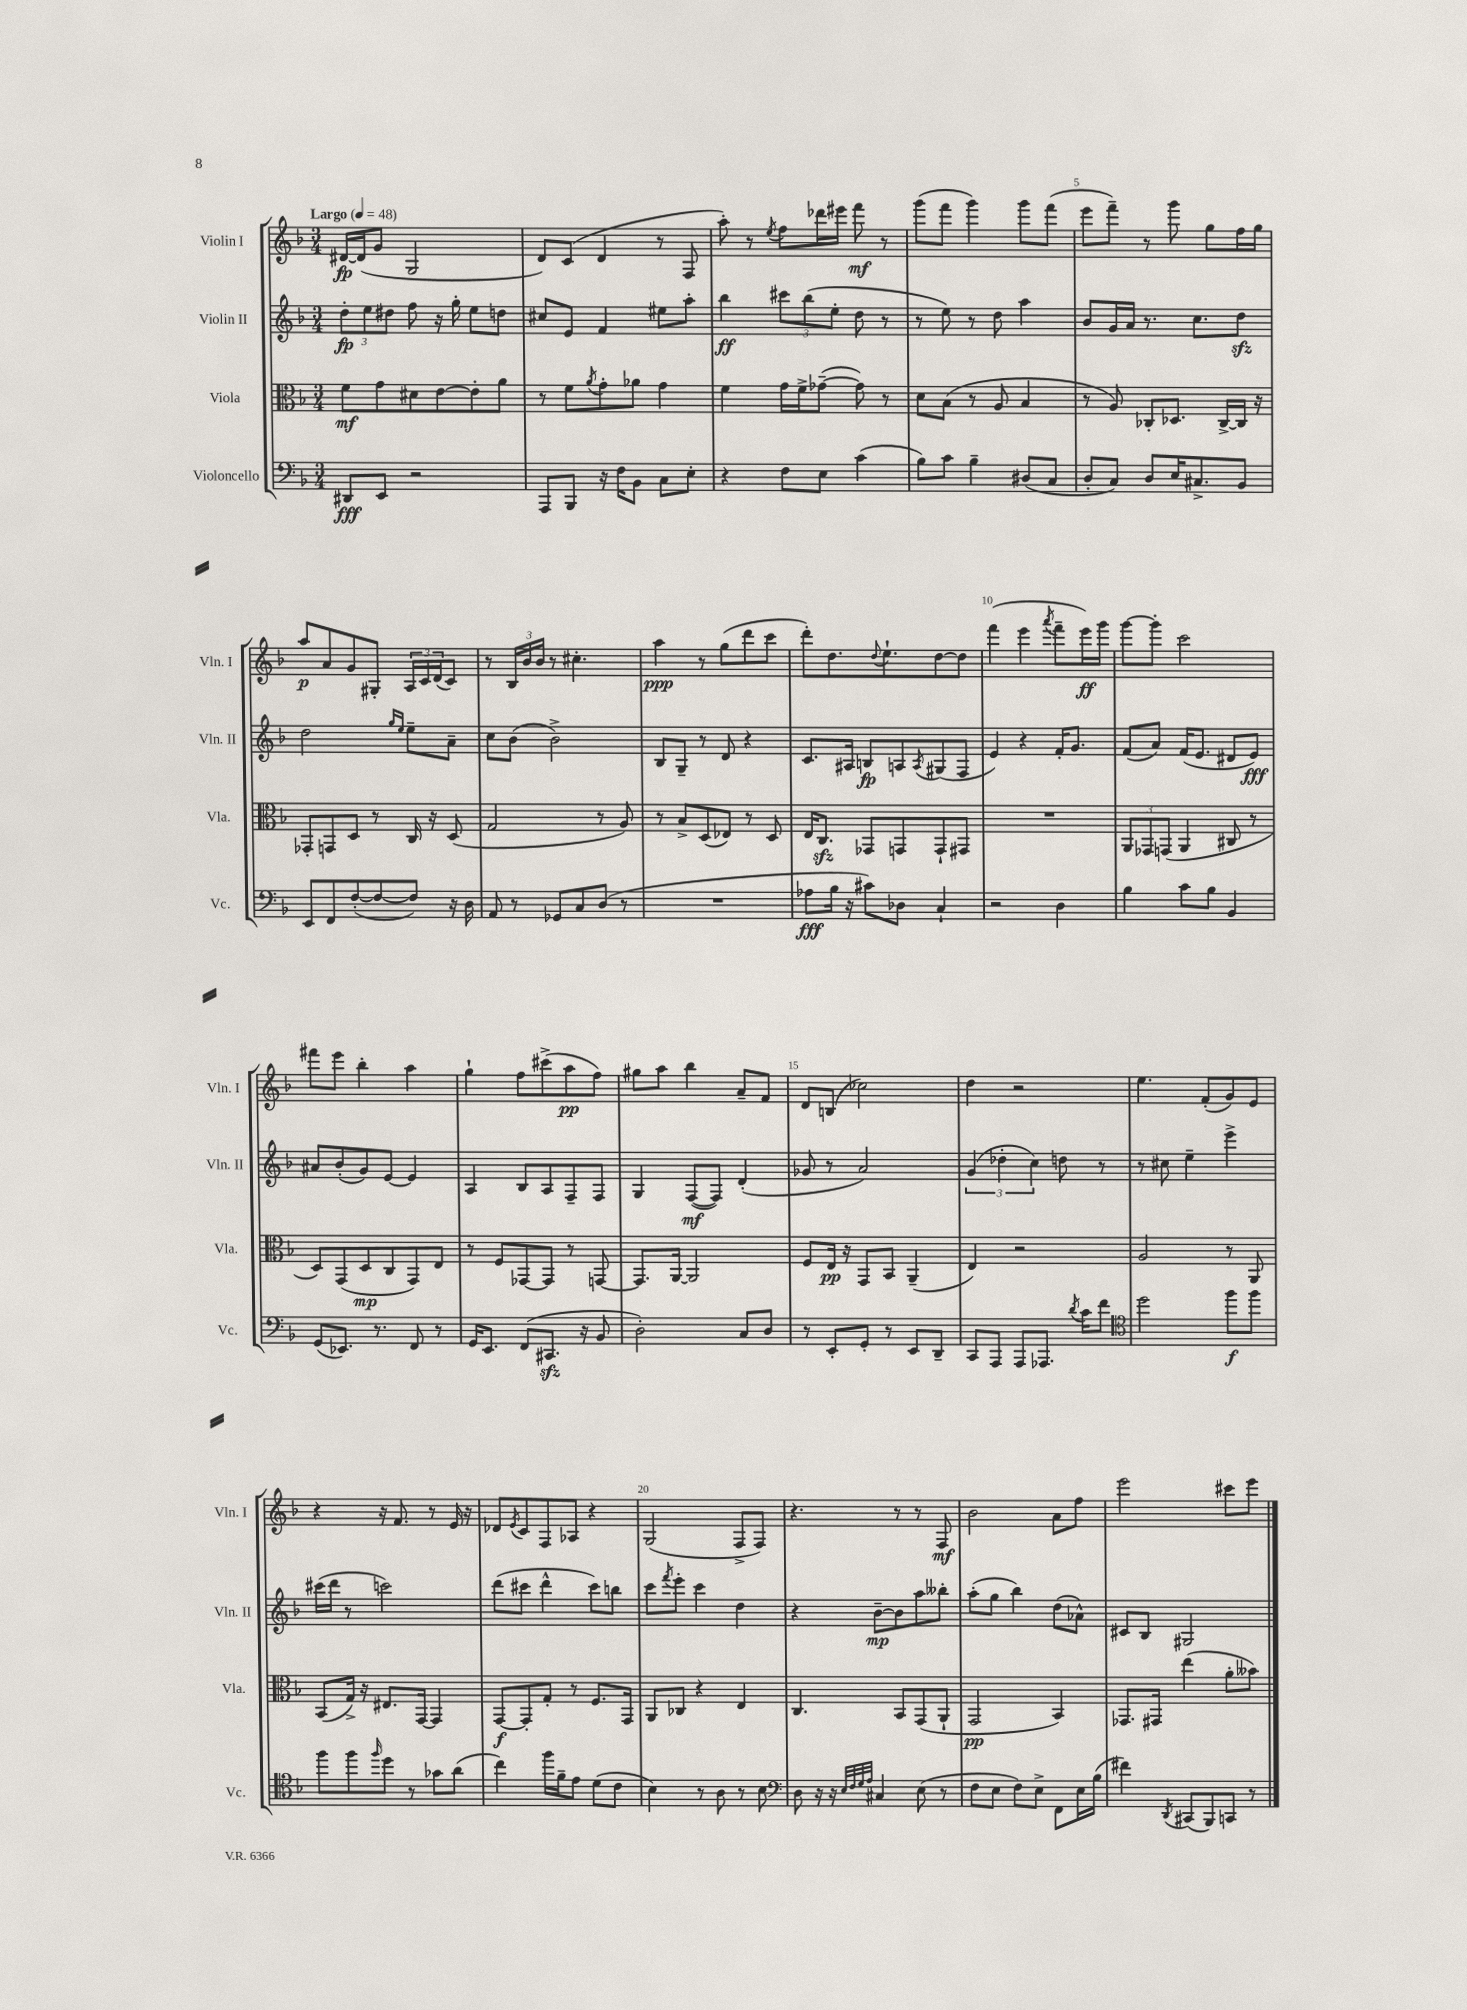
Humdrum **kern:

**kern	**kern	**kern	**kern
*staff4	*staff3	*staff2	*staff1
*clefF4	*clefC3	*clefG2	*clefG2
*k[b-]	*k[b-]	*k[b-]	*k[b-]
*M3/4	*M3/4	*M3/4	*M3/4
*MM48	*MM48	*MM48	*MM48
8DD#/L	8f\L	12dd'\L	[16d#/LL
.	.	.	(16d#/]J
.	.	12ee\	.
8EE/J	8g\	.	8g/J
.	.	12dd#\J	.
2r	8d#\	8ff\	2G/
.	[8e\	16r	.
.	.	16gg'\	.
.	8e'\]	8ee\L	.
.	8a\J	8dd\J	.
=	=	=	=
8AAA/L	8r	8cc#/L	8d/L)
8BBB-/J	8f\L	8e/J	(8c/J
.	8qa/	.	.
16r	8g'\	4f/	4d/
16F\LK	.	.	.
8BB-\J	8a-\J	.	.
8C\L	4g\	8ee#\L	8r
8E'\J	.	8aa'\J	8F/
=	=	=	=
4r	4f\	4bb-\	8aa'\)
.	.	.	8r
.	.	.	8qee/
8F\L	16g\LL	12ccc#\L	8ff\L
.	16f^\J	.	.
.	.	(12bb-\	.
8E\J	([8g-~\J	.	16ddd-\L
.	.	12ee'\J	.
.	.	.	16eee#\JJ
(4c\	8g-\])	8dd\	8fff\
.	8r	8r	8r
=	=	=	=
8B-\L)	8d\L	8r	(8ggg\L
8c\J	(8B-\J	8ee\)	8fff\J
4B-~\	8r	8r	4ggg\)
.	8A/	8dd\	.
(8D#/L	4B-/	4aa\	8ggg\L
8C/J	.	.	(8fff\J
=	=	=	=
8D'/L	8r	8b-/L	8eee\L
8C/J)	8A/)	16g/L	8fff~\J)
.	.	16a/JJ	.
8D/L	8C-'/L	8.r	8r
16E/K	8.D-/J	.	8ggg\
8.C#^/	.	8.cc\L	.
.	.	.	8gg\L
.	[16C-^/LL	.	.
8BB-/J	16C-/]JJ	8dd\J	16ff\L
.	16r	.	16gg\JJ
=	=	=	=
8EE/L	8GG-'/L	2dd\	8aa/L
8FF/	8GG/	.	8a/
([8F'/	8D/J	.	8g/
8F/_	8r	.	8G#'/J
.	.	16qqgg/LL	.
.	.	16qqee/JJ	.
8F/]J)	16C/	8ee~\L	24A/LL
.	.	.	24c/
.	16r	.	.
.	.	.	(24d/J
16r	(8D/	8a~\J	8c/J)
16D\	.	.	.
=	=	=	=
8AA/	2G/	8cc\L	8r
8r	.	(8b-\J	24B-/LL
.	.	.	24b-/
.	.	.	24b-/JJ
8GG-/L	.	2b-^\)	8r
8C/	.	.	4.cc#'\
(8D/J	8r	.	.
8r	8A/)	.	.
=	=	=	=
2.r	8r	8B-/L	4aa\
.	8B-^/L	8G~/J	.
.	(8D/	8r	8r
.	8E-/J)	8d/	(8gg\L
.	8r	4r	8ddd\
.	8D/	.	8ccc\J
=	=	=	=
8A-\L	16E/LK	8.c/L	8ddd'\L)
.	8.C/J	.	.
16B-\Jk	.	.	8.dd\
16r	.	16A#/Jk	.
8c#\L)	8GG-/L	8B/L	.
.	.	.	8qqdd/
.	.	.	8.ee`\
8D-\J	8GG/	8A/	.
.	.	8qA/	.
4C`/	8GG`/	(8G#/	[8dd\
.	8GG#/J	8F/J	8dd\]J
=	=	=	=
2r	2.r	4e/)	(4fff\
.	.	4r	4eee\
.	.	.	8qaaa/
4D\	.	16f'/LK	8fff~\L
.	.	8.g/J	.
.	.	.	16eee\L)
.	.	.	16ggg\JJ
=	=	=	=
4B-\	12AA/L	(8f/L	[8ggg\L
.	12GG-/	.	.
.	.	8a/J)	8ggg'\]J
.	(12GG/J	.	.
8c\L	4AA/	(16f/LK	2ccc\
.	.	8.e/J	.
8B-\J	.	.	.
4BB-/	8C#/	8d#/L	.
.	8r	8e/J)	.
=	=	=	=
(8GG/L	8D/L)	8a#/L	8fff#\L
8.EE-/J)	(8GG/	(8b-'/	8eee\J
.	8D/	8g/)	4bb-'\
8.r	.	.	.
.	8C/	[8e/J	.
8FF/	8GG/)	4e/]	4aa\
8r	8E/J	.	.
=	=	=	=
16GG/LK	8r	4A/	4gg`\
8.EE/J	.	.	.
.	8F/L	.	.
(8FF/L	[8GG-/	8B-/L	8ff\L
8.CC#/J	8GG-/]J	8A/	(8ccc#^\
.	8r	8F~/	8aa\
16r	.	.	.
8BB-/	[8GG/	8F/J	8ff\J)
=	=	=	=
2D'\)	8.GG/]L	4G/	8gg#\L
.	.	.	8aa\J
.	[16AA/Jk	.	.
.	2AA/]	([8F/L	4bb-\
.	.	8F/]J)	.
8C/L	.	(4d'/	8a~/L
8D/J	.	.	8f/J
=	=	=	=
8r	8F/L	8g-/	8d/L
8EE'/L	16E/Jk	8r	(8B/J
.	16r	.	.
8GG'/J	8GG/L	2a/)	2cc-\)
8r	8BB-/J	.	.
8EE/L	(4AA~/	.	.
8DD~/J	.	.	.
=	=	=	=
8CC/L	4E/)	(6g/	4dd\
8AAA/J	.	.	.
.	.	6dd-'\	.
8AAA/L	2r	.	2r
.	.	6cc\)	.
8.AAA-/J	.	.	.
.	.	8dd\	.
8qd/	.	.	.
16c\LK	.	.	.
8f\J	.	8r	.
=	=	=	=
*clefC4	*	*	*
2dd\	2A/	8r	4.ee\
.	.	8cc#\	.
.	.	4ee~\	.
.	.	.	(8f'/L
8ff\L	8r	4eee^\	8g/)
8ff\J	8AA/	.	8e/J
=	=	=	=
8ff\L	(8BB-/L	(16ccc#\LL	4r
.	.	16ddd\JJ	.
8ff\	16G^/Jk)	8r	.
.	16r	.	.
16qqff/	.	.	.
8dd\J	8.E#/L	2ccc\)	16r
.	.	.	8.f/
8r	.	.	.
.	[16GG/Jk	.	.
8g-\L	4GG/]	.	8r
(8a\J	.	.	16e/
.	.	.	16r
=	=	=	=
4cc\)	[8GG/L	(8ddd\L	8d-/L
.	.	.	8qe/
.	8GG'/]	8ccc#\J	8c/
16ff\LL	8G'/J	4ddd^^\	8F/
16f~\J	.	.	.
8e\J	8r	.	8A-/J
(8d\L	8.F/L	8ccc#\L)	4r
8c\J	.	8bb\J	.
.	16GG/Jk	.	.
=	=	=	=
4B-\)	8AA/L	8ccc\L	(2G/
.	.	8qfff/	.
.	8C-/J	8eee'\J	.
8r	4r	4ccc\	.
8A\	.	.	.
8r	4E/	4dd\	8F^/L
8B-\	.	.	8F/J)
=	=	=	=
*clefF4	*	*	*
8D\	4.C/	4r	4.r
16r	.	.	.
16r	.	.	.
32qqE/LLL	.	.	.
32qqF/	.	.	.
32qqG/	.	.	.
32qqA/JJJ	.	.	.
4C#/	.	[8b-~\L	.
.	8BB-/L	8b-\]	8r
(8E\	(8GG/	8aa\	8r
8r	8AA`/J	8bb--'\J	8F/
=	=	=	=
8F\L	2GG/	(8aa'\L	2b-\
8E\J	.	8gg\J	.
8F\L)	.	4bb-\)	.
8E^\J	.	.	.
8FF\L	4BB-/)	(8dd\L	8a\L
16E\L	.	8a-^^\J)	8ff\J
(16B-\JJ	.	.	.
=	=	=	=
4f#\)	8.GG-/L	8c#/L	2eee\
.	.	8B-/J	.
.	16GG#/Jk	.	.
8qDD/	.	.	.
(8CC#/L	(4ee\	2G#/	.
8BBB-/)	.	.	.
8CC/J	8a'\L	.	8ccc#\L
8r	8b--\J)	.	8eee\J
==	==	==	==
*-	*-	*-	*-
